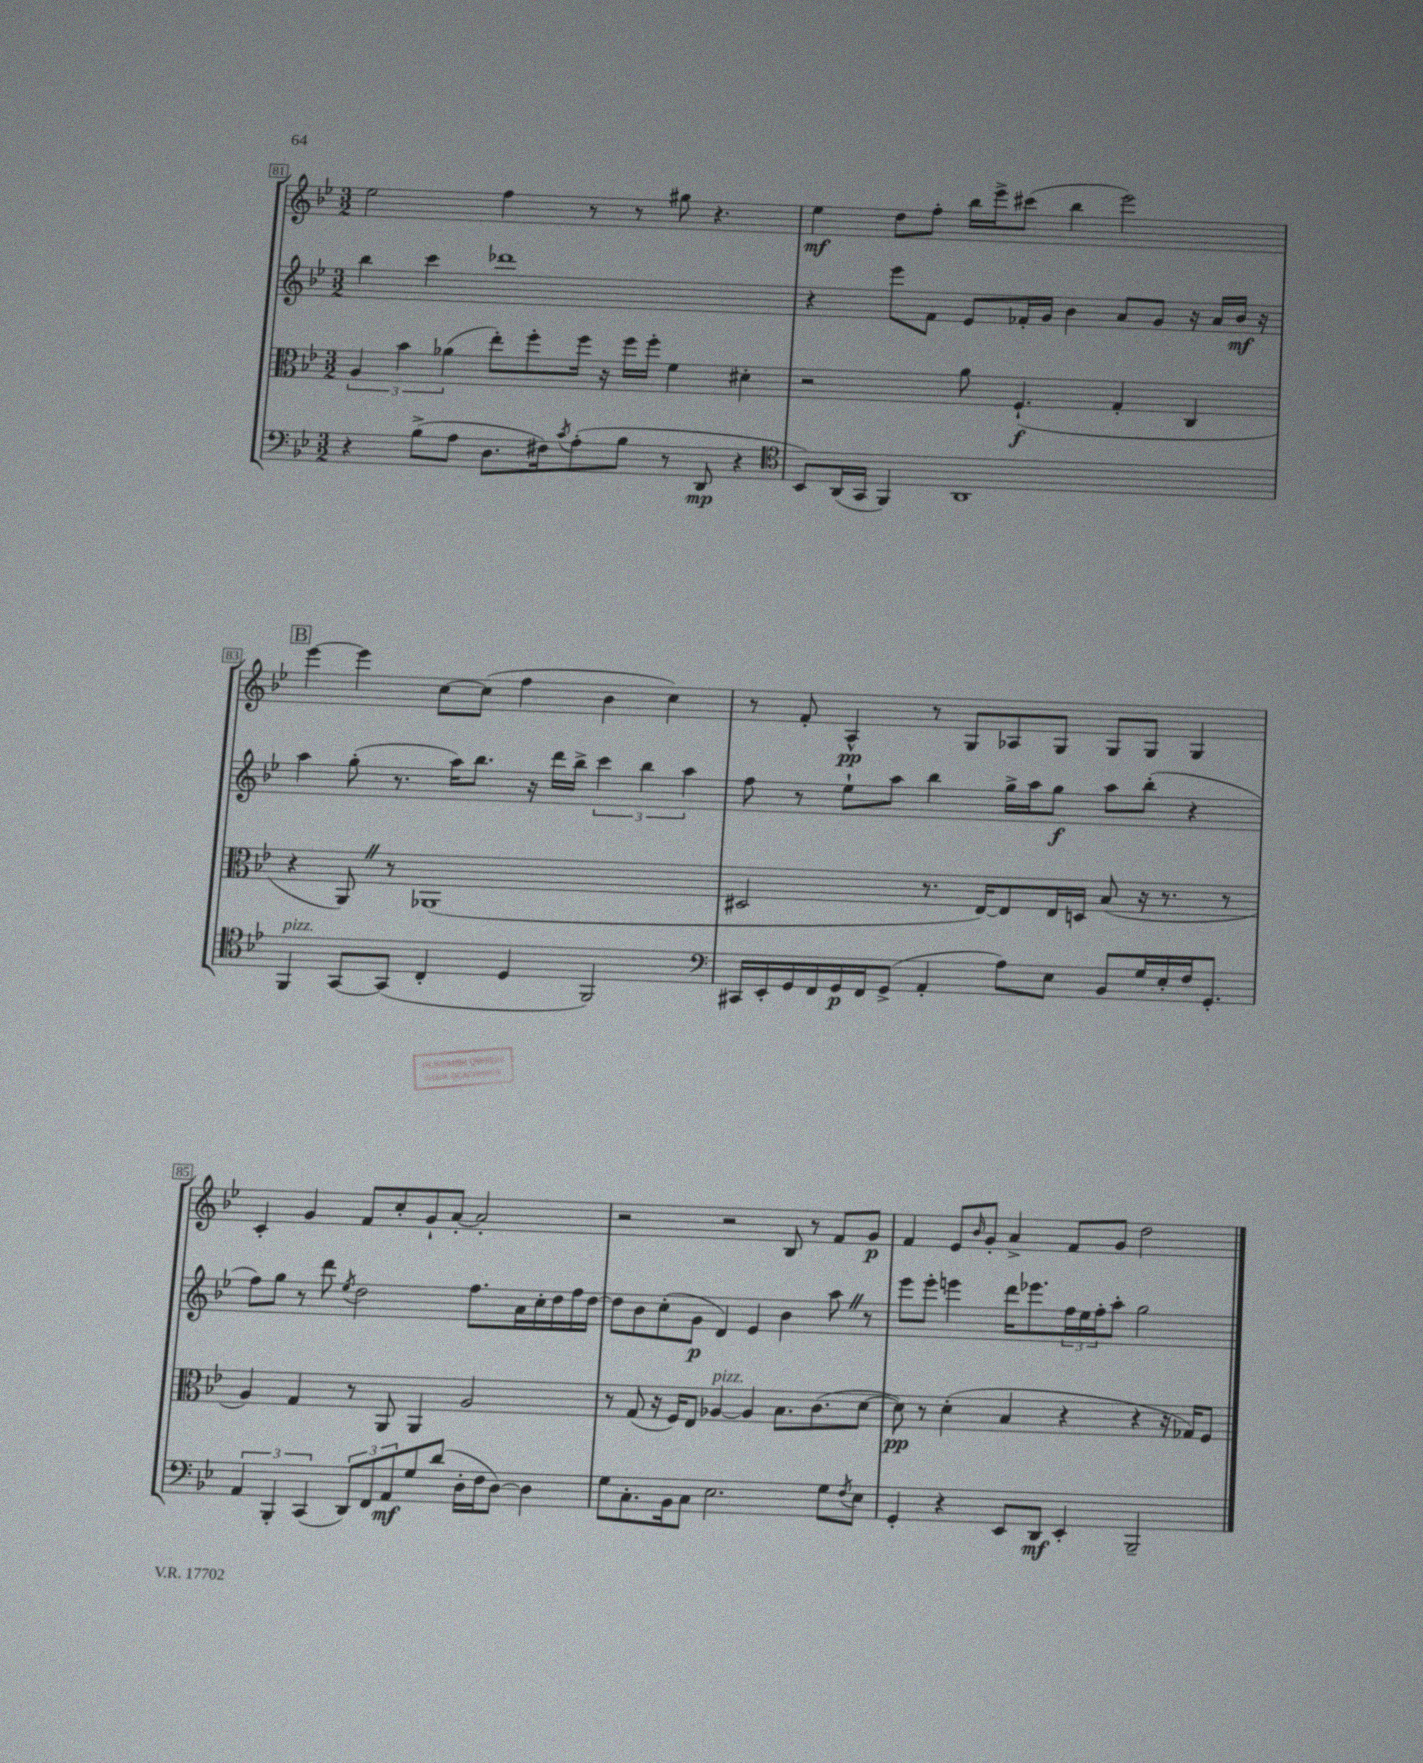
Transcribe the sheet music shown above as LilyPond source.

<<
\new StaffGroup <<
\new Staff = "s0" {
    \clef treble \key bes \major \numericTimeSignature \time 3/2
    ees''2 f''4 r8 r8 gis''8 r4. |
    ees''4\mf d''8 f''8-. bes''16 ees'''16-> cis'''8( bes''4 ees'''2) |
    \mark \markup { \box "B" } ees'''4~ ees'''4 c''8~ c''8( f''4 bes'4 c''4) |
    r8 f'8-. a4-^\pp r8 g8 aes8 g8 g8 g8 g4 |
    c'4-. g'4 f'8 c''8-. g'8-! a'8~-. a'2-. |
    r2 r2 bes8 r8 f'8 g'8\p |
    f'4 ees'8 \grace { bes'16 } g'8-. a'4-> f'8 g'8 d''2 \bar "|." |
}
\new Staff = "s1" {
    \clef treble \key bes \major \numericTimeSignature \time 3/2
    bes''4 c'''4 des'''1 |
    r4 ees'''8 f'8 ees'8 fes'16-. g'16 bes'4 a'8 g'8 r16 a'16 bes'16\mf r16 |
    \mark \markup { \box "B" } a''4 g''8-.( r8. a''16) bes''8. r16 d'''16 bes''16-> \tuplet 3/2 { c'''4 bes''4 a''4 } |
    f''8 r8 ees''8-! a''8 bes''4 g''16-> a''16 g''8\f a''8 bes''8-.( r4 |
    f''8) g''8 r8 d'''8 \acciaccatura { ees''8 } d''2 f''8. a'16 c''16-. d''16 f''16 d''16~ |
    d''8 bes'8 c''8-.( g'8\p d'4) ees'4 bes'4 a''8 \once \override BreathingSign.text = \markup { \musicglyph "scripts.caesura.straight" } \breathe r8 |
    ees'''8 ees'''8-. e'''4 d'''16 ees'''8. \tuplet 3/2 { f''16 ees''16 f''16-. } a''8-. g''2 \bar "|." |
}
\new Staff = "s2" {
    \clef alto \key bes \major \numericTimeSignature \time 3/2
    \tuplet 3/2 { a4 bes'4 aes'4( } ees''8-.) f''8-. f''16 r16 f''16 f''16-. f'4 dis'4-. |
    r2 a'8 f4.-!\f( g4-. c4 |
    \mark \markup { \box "B" } r4 a,8) \once \override BreathingSign.text = \markup { \musicglyph "scripts.caesura.straight" } \breathe r8 aes,1( |
    dis2 r8. ees16~) ees8 ees16 d16 bes8( r16 r8. r8 |
    a4) g4 r8 a,8 a,4 a2 |
    r8 g8( r16 f16) ees8 aes4~^\markup { \italic "pizz." } aes4 bes8. c'8.( d'8~ |
    d'8\pp) r8 d'4-.( bes4 r4 r4 r16 ges16) f8 \bar "|." |
}
\new Staff = "s3" {
    \clef bass \key bes \major \numericTimeSignature \time 3/2
    r4 bes8->( a8 d8. fis16) \acciaccatura { c'8 } a8-.( bes8 r8 d,8\mp r4 |
    \clef tenor bes,8) a,16( g,16 f,4) a,1 |
    \mark \markup { \box "B" } f,4^\markup { \italic "pizz." } g,8~ g,8( c4-. d4 f,2) |
    \clef bass cis,16 ees,16-. g,16 f,16 g,16\p f,16 g,8->( a,4-. a8) ees8 bes,8 g16 ees16-. f16 g,8.-. |
    \tuplet 3/2 { a,4 bes,,4-. c,4( } \tuplet 3/2 { d,8) f,8 a,8\mf } g8 d'8( d16-. f16 d8~) d4 |
    g8 c8.-. bes,16 c8 ees2. g8 \acciaccatura { f8 } ees8 |
    g,4-. r4 ees,8 d,8\mf ees,4-. bes,,2-- \bar "|." |
}
>>
>>
\layout { \context { \Score currentBarNumber = #81 \override BarNumber.stencil = #(make-stencil-boxer 0.1 0.3 ly:text-interface::print) } }
